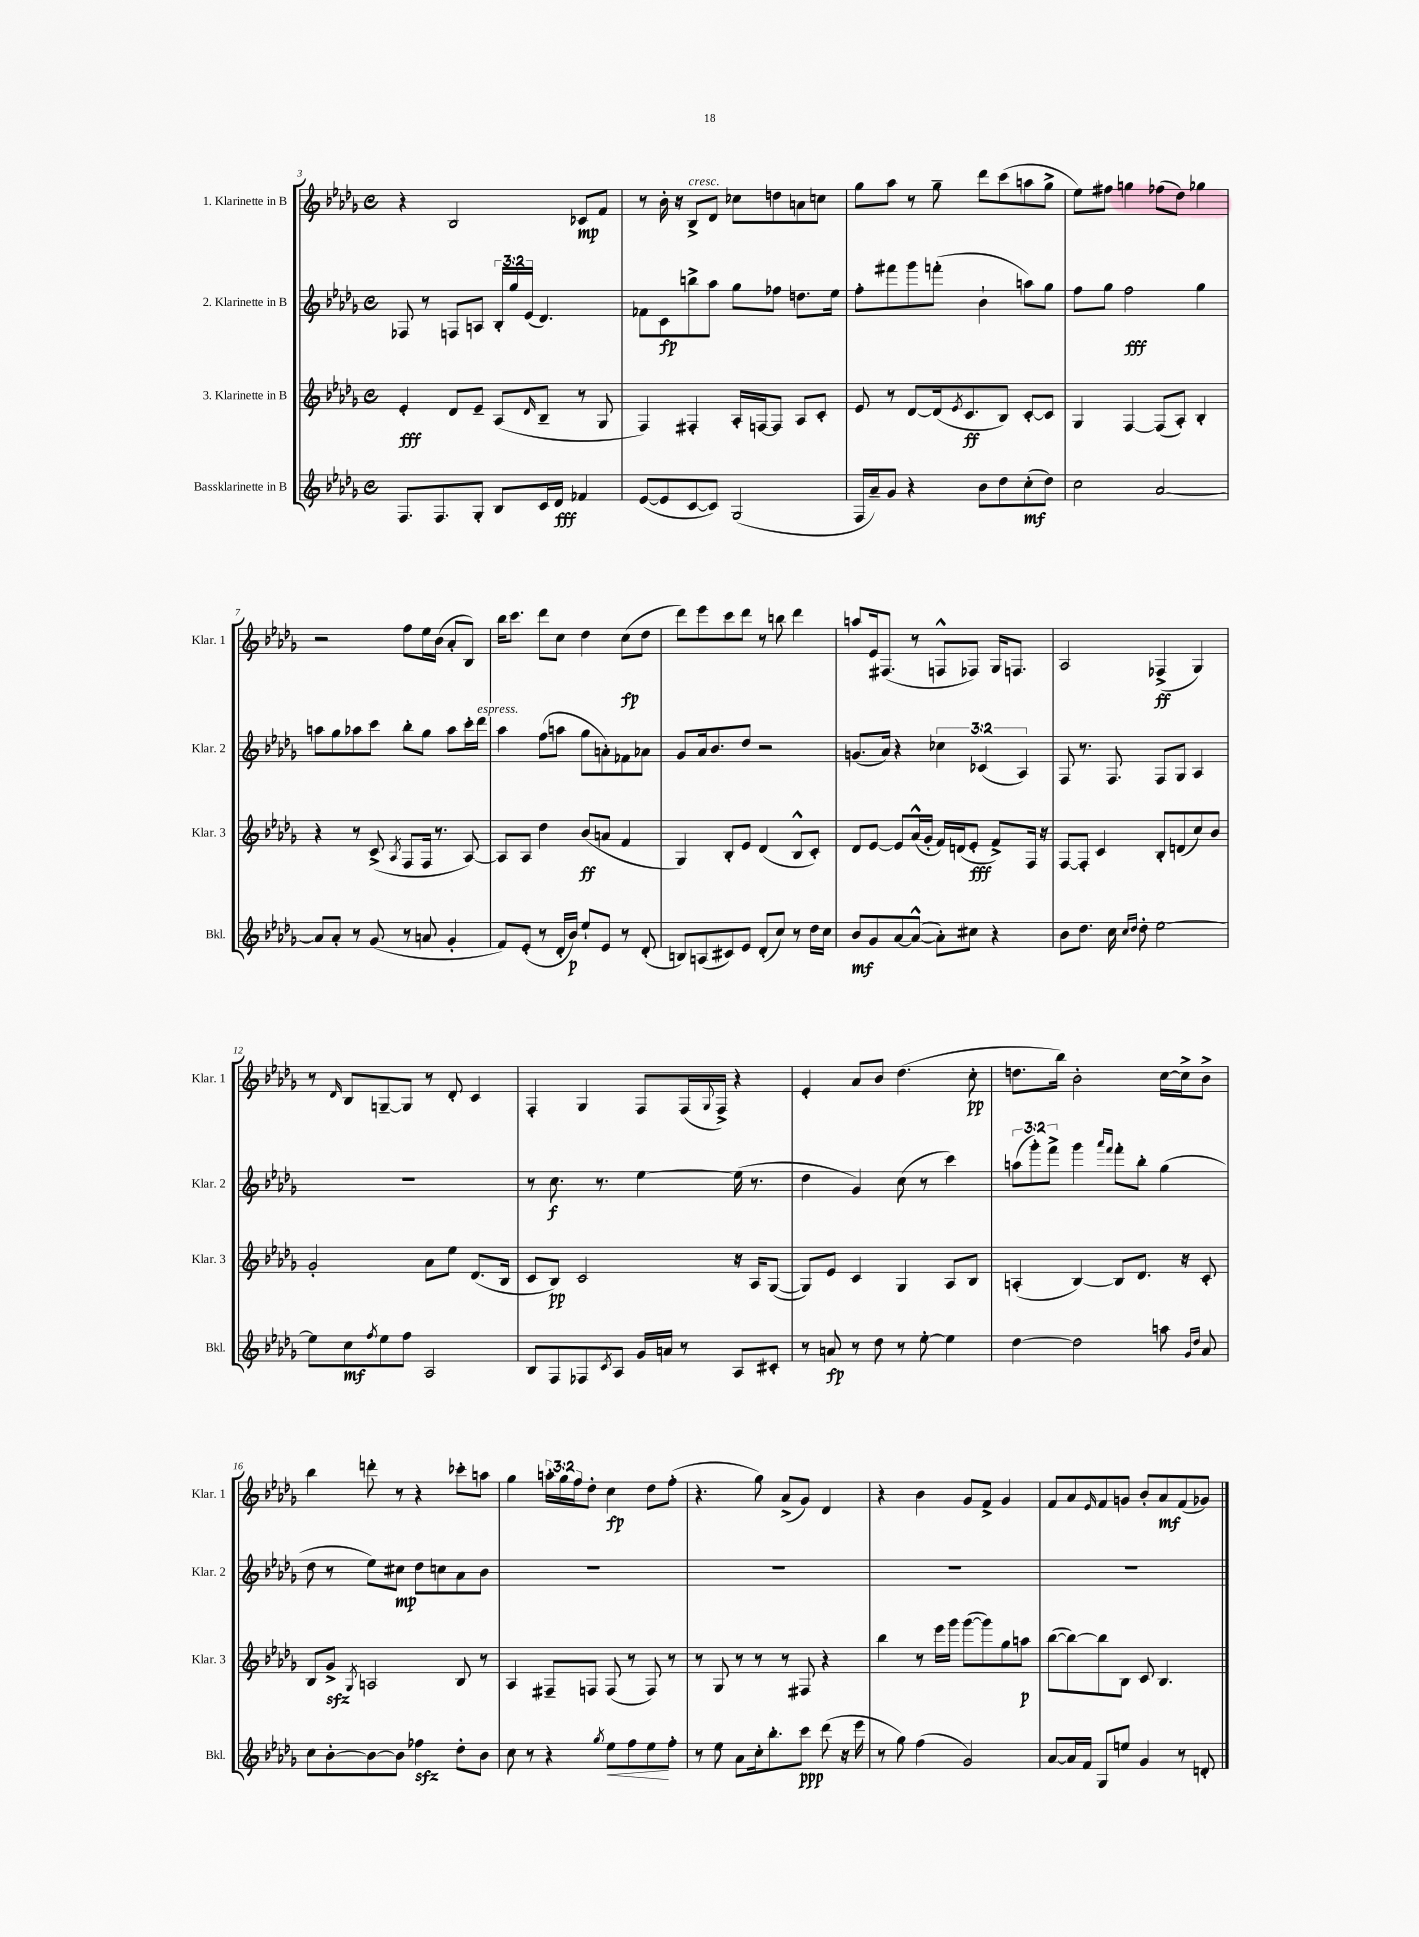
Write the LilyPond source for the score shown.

<<
\new StaffGroup <<
\new Staff = "s0" \with { instrumentName = "1. Klarinette in B" shortInstrumentName = "Klar. 1" } {
    \clef treble \key des \major \defaultTimeSignature \time 4/4 \override Staff.TupletNumber.text = #tuplet-number::calc-fraction-text
    r4 bes2 ces'8\mp f'8 |
    r8 bes'16-. r16 bes8->^\markup { \italic "cresc." } des'8 ces''8 d''8 a'8 c''8 |
    ges''8 aes''8 r8 ges''8-- des'''8 c'''8( a''8 ges''8-> |
    ees''8) fis''8 g''4 fes''8( des''8) ges''4 |
    r2 f''8 ees''16 bes'16( aes'8-. bes8) |
    bes''16 c'''8. des'''8 c''8 des''4 c''8\fp( des''8 |
    des'''8) ees'''8 c'''8 des'''8 r8 b''8 des'''4 |
    a''8 ees'16 fis8.( r8 f8-^ fes8) ges16 f8. |
    aes2 fes4->\ff( ges4) |
    r8 \grace { des'16 } bes8 g8~-- g8 r8 des'8-. c'4 |
    f4-. ges4 f8 f16( \appoggiatura { ges8 } f16->) r4 |
    ees'4-. aes'8 bes'8 des''4.( c''8-.\pp |
    d''8. bes''16) bes'2-. c''16~ c''16-> bes'8-> |
    bes''4 d'''8-. r8 r4 ces'''8-. a''8 |
    ges''4 \tuplet 3/2 { a''16-. ges''16 f''16 } des''8-. c''4\fp des''8 f''8-.( |
    r4. ges''8) aes'8->( ges'8) des'4 |
    r4 bes'4 ges'8 f'8-> ges'4 |
    f'8 aes'8 \grace { ees'16 } f'8 g'8 bes'8-. aes'8\mf f'8( ges'8) \bar "|." |
}
\new Staff = "s1" \with { instrumentName = "2. Klarinette in B" shortInstrumentName = "Klar. 2" } {
    \clef treble \key des \major \defaultTimeSignature \time 4/4 \override Staff.TupletNumber.text = #tuplet-number::calc-fraction-text
    fes8 r8 f8 a8 \tuplet 3/2 { bes16-. ges''16 ees'16( } des'4.) |
    fes'8 c'8\fp b''8-> aes''8 ges''8 fes''8 d''8. ees''16 |
    f''8-. fis'''8 ges'''8 f'''8-.( bes'4-! a''8) ges''8 |
    f''8 ges''8 f''2\fff ges''4 |
    a''8 ges''8 aes''8 c'''8 bes''8-. ges''8 aes''8 c'''16-. des'''16^\markup { \italic "espress." } |
    aes''4 f''8( a''8 ges''8 a'8-.) fes'8 aes'8 |
    ges'8 aes'16 bes'8. des''8 r2 |
    g'8.( aes'16) r4 \tuplet 3/2 { ces''4 ces'4( aes4) } |
    f8 r8. f8. f8 ges8 aes4 |
    R1 |
    r8 c''8.\f r8. ees''4~ ees''16( r8. |
    des''4 ges'4) c''8( r8 c'''4) |
    \tuplet 3/2 { a''8( ges'''8-.) f'''8-> } ges'''4 \grace { aes'''16 f'''16 } f'''8-. bes''8-. ges''4( |
    des''8 r8 ees''8) cis''8\mp des''8 c''8 aes'8 bes'8 |
    R1 |
    R1 |
    R1 |
    R1 \bar "|." |
}
\new Staff = "s2" \with { instrumentName = "3. Klarinette in B" shortInstrumentName = "Klar. 3" } {
    \clef treble \key des \major \defaultTimeSignature \time 4/4
    ees'4-.\fff des'8 ees'8-- aes8( \grace { des'16 } bes8-- r8 ges8 |
    f4) fis4-. aes16-. f16~ f8 aes8 c'8-. |
    ees'8 r8 des'8~ des'16( \acciaccatura { ees'8 } c'8.\ff bes8) c'8~-. c'8 |
    ges4 f4~ f8( aes8-.) bes4-. |
    r4 r8 c'8->( \acciaccatura { aes8 } f8 f16 r8. aes8~) |
    aes8 aes8 des''4 bes'8\ff( a'8 f'4 |
    ges4) bes8-. ees'8 des'4( bes8-^ c'8-.) |
    des'8 ees'8~ ees'8 aes'16-^( ges'16-. f'16) d'16( ees'8-.\fff f'8->) f16 r16 |
    f8~ f8-. c'4 bes8-. d'8( c''8) bes'8 |
    ges'2-. aes'8 ees''8 des'8.( bes16 |
    c'8 bes8\pp) c'2 r16 aes16 ges8~( |
    ges8) ees'8 c'4 ges4 aes8 bes8 |
    a4-.( bes4~) bes8 des'8. r16 c'8-. |
    bes8 ges'8->\sfz \acciaccatura { ges8 } a2 bes8 r8 |
    aes4 fis8-- f8 f8( r8 f8) r8 |
    r8 ges8 r8 r8 r8 fis8 r4 |
    bes''4 r8 ees'''16 ges'''16 ges'''8~( ges'''8) ges''8 a''8\p |
    bes''8~( bes''8~) bes''8 bes8 c'8 bes4. \bar "|." |
}
\new Staff = "s3" \with { instrumentName = "Bassklarinette in B" shortInstrumentName = "Bkl." } {
    \clef treble \key des \major \defaultTimeSignature \time 4/4
    f8. f8. ges8-. bes8 c'16 des'16\fff fes'4 |
    ees'8~( ees'8 c'8~ c'8) ges2( |
    f16 aes'16--) ges'8 r4 bes'8 des''8 c''8-.\mf( des''8) |
    c''2 aes'2~ |
    aes'8 aes'8-. r8 ges'8( r8 a'8 ges'4-. |
    f'8) ees'8-.( r8 des'16-. bes'16\p) ees''8-! ees'8 r8 des'8-.( |
    b8) a8( cis'8) ees'8 des'8-.( c''8) r8 des''16 c''16 |
    bes'8\mf ges'8 aes'8~ aes'8~-^( aes'8-.) cis''8 r4 |
    bes'8 des''8. c''16 \grace { c''16 des''16 } des''8-. ees''2~ |
    ees''8 c''8\mf \acciaccatura { f''8 } ees''8 f''8 aes2 |
    bes8 f8 fes8 \acciaccatura { c'8 } aes8 ges'16 a'16 r8 aes8 cis'8-. |
    r8 a'8\fp r8 des''8 r8 ees''8~-. ees''4 |
    des''4~ des''2 a''8 \grace { ges'16 des''16 } aes'8 |
    c''8 bes'8~-. bes'8~ bes'8 fes''4\sfz des''8-. bes'8 |
    c''8 r8 r4 \acciaccatura { ges''8 } ees''8\< f''8 ees''8\! f''8-. |
    r8 ees''8 aes'8 c''16-. bes''8.-. c'''8\ppp des'''8( r16 ees'''16 |
    r8 ges''8) f''4( ges'2) |
    aes'8~ aes'16 f'16 ges8 e''8 ges'4 r8 d'8-. \bar "|." |
}
>>
>>
\layout { \context { \Score currentBarNumber = #3 } }
